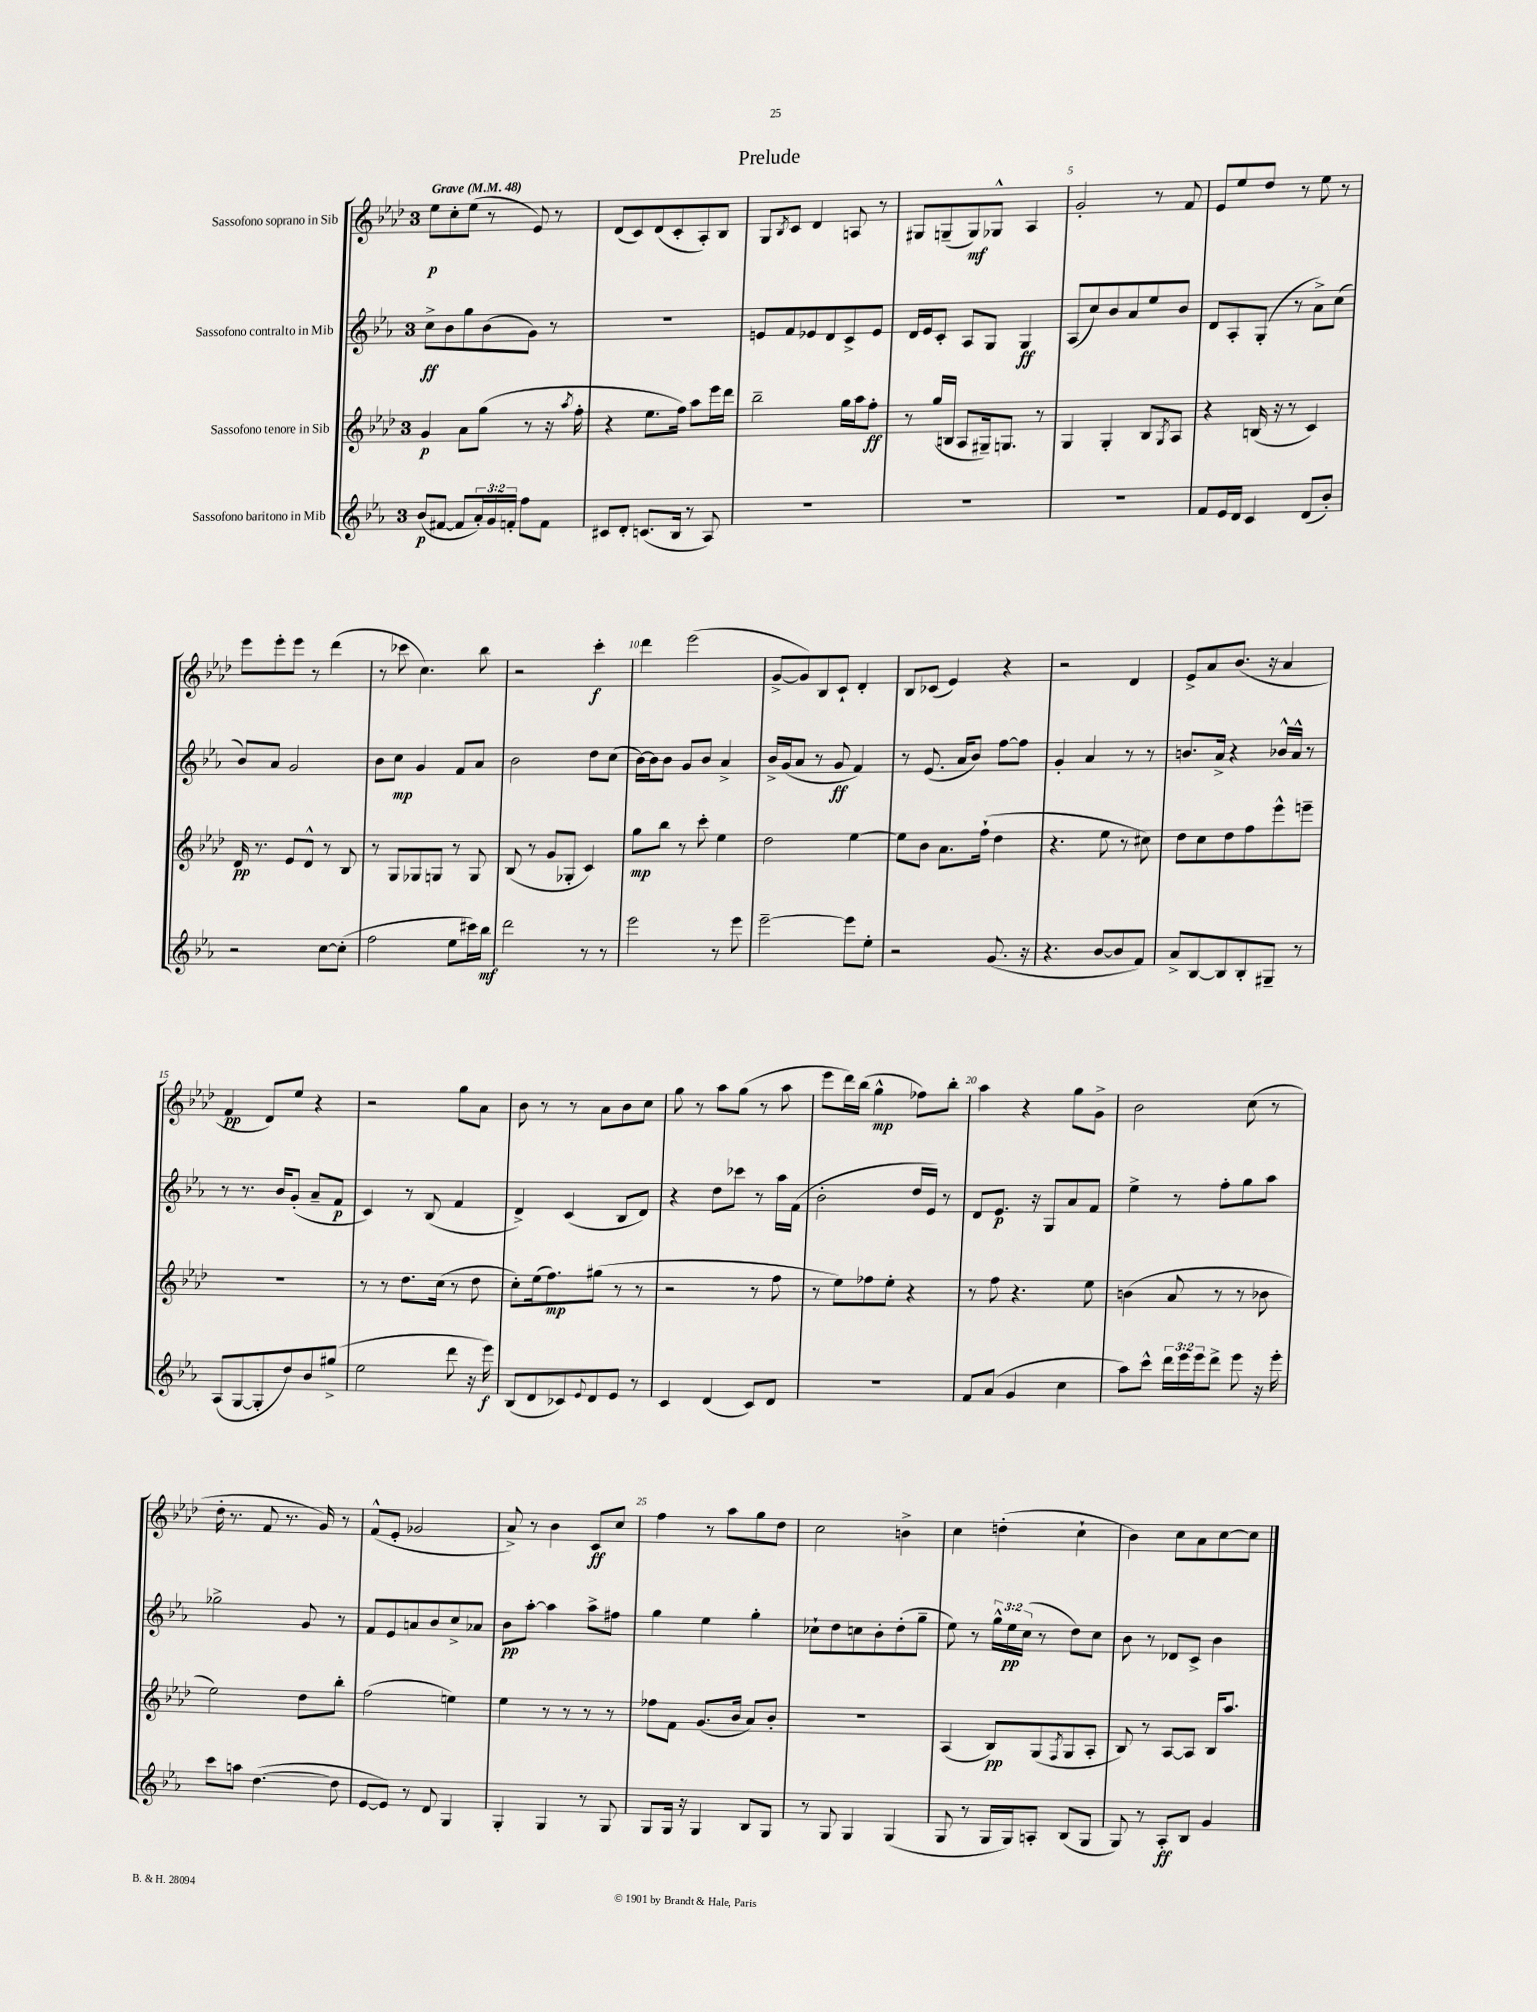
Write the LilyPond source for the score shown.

\header { title = "Prelude" }
<<
\new StaffGroup <<
\new Staff = "s0" \with { instrumentName = "Sassofono soprano in Sib" } {
    \clef treble \key aes \major \once \override Staff.TimeSignature.style = #'single-digit \time 3/4 \tempo "Grave" 4 = 48
    ees''8\p c''8-. ees''8( r8 ees'8) r8 |
    des'8( c'8) des'8( c'8-. aes8-.) bes8 |
    g8 \acciaccatura { bes8 } c'8 des'4 a8 r8 |
    gis8 g8--( g8\mf) ges8-^ aes4 |
    g'2-. r8 f'8 |
    ees'8 ees''8 des''8 r8 ees''8 r8 |
    ees'''8 ees'''8-. ees'''8 r8 des'''4( |
    r8 ces'''8 c''4.) bes''8 |
    r2 c'''4-.\f |
    des'''4 ees'''2( |
    g'8~-> g'8) bes8 c'8-! des'4-. |
    bes8 ces'8( ees'4) r4 |
    r2 des'4 |
    ees'8-> aes'8 bes'8.( r16 aes'4 |
    f'4\pp des'8) ees''8 r4 |
    r2 g''8 aes'8 |
    bes'8 r8 r8 aes'8 bes'8 c''8 |
    g''8 r8 aes''8 g''8( r8 aes''8 |
    ees'''8 des'''16) bes''16( g''4-^\mp fes''8) bes''8-. |
    aes''4 r4 g''8 g'8-> |
    bes'2 c''8( r8 |
    des''16-. r8. f'8 r8. g'16) r8 |
    f'8-^( ees'8-. ges'2 |
    aes'8->) r8 bes'4 c'8\ff c''8 |
    f''4 r8 aes''8 g''8 des''8 |
    c''2 b'4-> |
    c''4 d''4-.( c''4-! |
    bes'4) c''8 aes'8 c''8~ c''8 \bar "|." |
}
\new Staff = "s1" \with { instrumentName = "Sassofono contralto in Mib" } {
    \clef treble \key ees \major \once \override Staff.TimeSignature.style = #'single-digit \time 3/4 \override Staff.TupletNumber.text = #tuplet-number::calc-fraction-text
    c''8->\ff bes'8 g''8 bes'8( g'8) r8 |
    R2. |
    e'8 f'8 ees'8 d'8 c'8-> ees'8 |
    d'16 ees'16 c'8-. aes8 g8 g4\ff |
    aes8( c''8) bes'8 aes'8 ees''8 bes'8 |
    d'8 aes8-. g8-.( r8 aes'8->) c''8( |
    bes'8) aes'8 g'2 |
    bes'8 c''8\mp g'4 f'8 aes'8 |
    bes'2 d''8 c''8( |
    bes'16~) bes'16 bes'8 g'8 bes'8 aes'4-> |
    bes'16-> g'16( aes'8 r8 g'8\ff f'4) |
    r8 ees'8.( aes'16 bes'8) f''8~ f''8 |
    g'4-. aes'4 r8 r8 |
    b'8. aes'16-> r4 bes'16-^ aes'16-^ r8 |
    r8 r8. bes'16 g'8-.( aes'8-- f'8\p |
    c'4) r8 bes8( f'4 |
    d'4->) c'4( bes8 d'8) |
    r4 d''8 ces'''8 r8 aes''16 f'16( |
    bes'2-. d''16 ees'16) r8 |
    d'8 ees'8.\p r16 g8 aes'8 f'8 |
    ees''4-> r8 f''8-. g''8 aes''8 |
    ges''2-> g'8 r8 |
    f'8 ees'8 a'8 bes'8 c''8-> aes'8 |
    bes'8\pp aes''8~-. aes''4 aes''8-> fis''8 |
    g''4 ees''4 g''4-. |
    ces''8-! d''8 c''8 bes'8-. d''8-.( g''8-- |
    ees''8) r8 \tuplet 3/2 { g''16-^ ees''16\pp c''16( } r8 d''8) c''8 |
    bes'8 r8 des'8 c'8-> bes'4 \bar "|." |
}
\new Staff = "s2" \with { instrumentName = "Sassofono tenore in Sib" } {
    \clef treble \key aes \major \once \override Staff.TimeSignature.style = #'single-digit \time 3/4
    g'4\p aes'8 g''8( r8 r16 \acciaccatura { aes''8 } f''16-. |
    r4 ees''8. f''16) aes''8 ees'''16 des'''16 |
    bes''2-- g''16 aes''16 f''8-.\ff |
    r8 g''16( b16 aes8 gis16--) g8. r8 |
    g4 g4-. bes8 \acciaccatura { g8 } aes8 |
    r4 b16( r16 r8 c'4) |
    des'16\pp r8. ees'8 des'8-^ r8 bes8 |
    r8 g8 ges8 g8 r8 g8 |
    bes8( r8 g'8 ges8-. c'4) |
    g''8\mp bes''8 r8 c'''8-. ees''4 |
    des''2 ees''4~ |
    ees''8 bes'8 aes'8. f''16-!( des''4 |
    r4. ees''8 r8 cis''8) |
    des''8 c''8 des''8 f''8 ees'''8-^ e'''8-- |
    R2. |
    r8 r8 des''8. c''16( r8 des''8 |
    c''8-.) ees''16( f''8.\mp) gis''8( r8 r8 |
    r2 r8 f''8 |
    r8 ees''8) fes''8 ees''8-. r4 |
    r8 f''8 r4. ees''8 |
    b'4( aes'8 r8 r8 bes'8 |
    ees''2) des''8 bes''8-. |
    f''2( e''4) |
    ees''4 r8 r8 r8 r8 |
    fes''8 f'8 g'8.( bes'16 aes'8) bes'8-. |
    R2. |
    aes4( bes8\pp) g8( \acciaccatura { f8 } g8 aes8-. |
    bes8) r8 aes8~ aes8 bes16 aes''8. \bar "|." |
}
\new Staff = "s3" \with { instrumentName = "Sassofono baritono in Mib" } {
    \clef treble \key ees \major \once \override Staff.TimeSignature.style = #'single-digit \time 3/4 \override Staff.TupletNumber.text = #tuplet-number::calc-fraction-text
    bes'8\p( fis'8~ fis'8 \tuplet 3/2 { aes'16-.) g'16 f'16-. } f''8 f'8 |
    cis'8 d'8-. c'8.( bes16 r8 aes8) |
    R2. |
    R2. |
    R2. |
    f'8 ees'16 d'16 c'4 d'8( bes'8-.) |
    r2 c''8~ c''8-.( |
    f''2 ees''8 cis'''16) bes''16\mf |
    d'''2 r8 r8 |
    ees'''2 r8 ees'''8 |
    ees'''2~-- ees'''8 ees''8-. |
    r2 g'8.( r16 |
    r4. bes'8~ bes'8 f'8) |
    aes'8-> bes8~ bes8 bes8-. gis8-- r8 |
    aes8( g8~ g8-. d''8) bes'8 gis''8->( |
    ees''2 d'''8 r16 ees'''16\f) |
    bes8( d'8 ces'8) \appoggiatura { ees'8 } d'8 ees'8 r8 |
    c'4 d'4( c'8) d'8 |
    R2. |
    f'8 aes'8( g'4 c''4 |
    aes''8) c'''8-^ \tuplet 3/2 { d'''16 ees'''16 ees'''16 } d'''8-> ees'''8 r16 ees'''16-. |
    c'''8 a''8 d''4.~( d''8 |
    ees'8~ ees'8) r8 d'8 g4 |
    g4-. g4 r8 g8 |
    g8 g16 r16 g4 bes8 g8 |
    r8 g8 g4 g4( |
    g8 r8 g16 g16) a8-. bes8( g8 |
    g8) r8 aes8-.\ff bes8 g'4 \bar "|." |
}
>>
>>
\layout { \context { \Score \override BarNumber.break-visibility = ##(#f #t #t) barNumberVisibility = #(every-nth-bar-number-visible 5) } }
